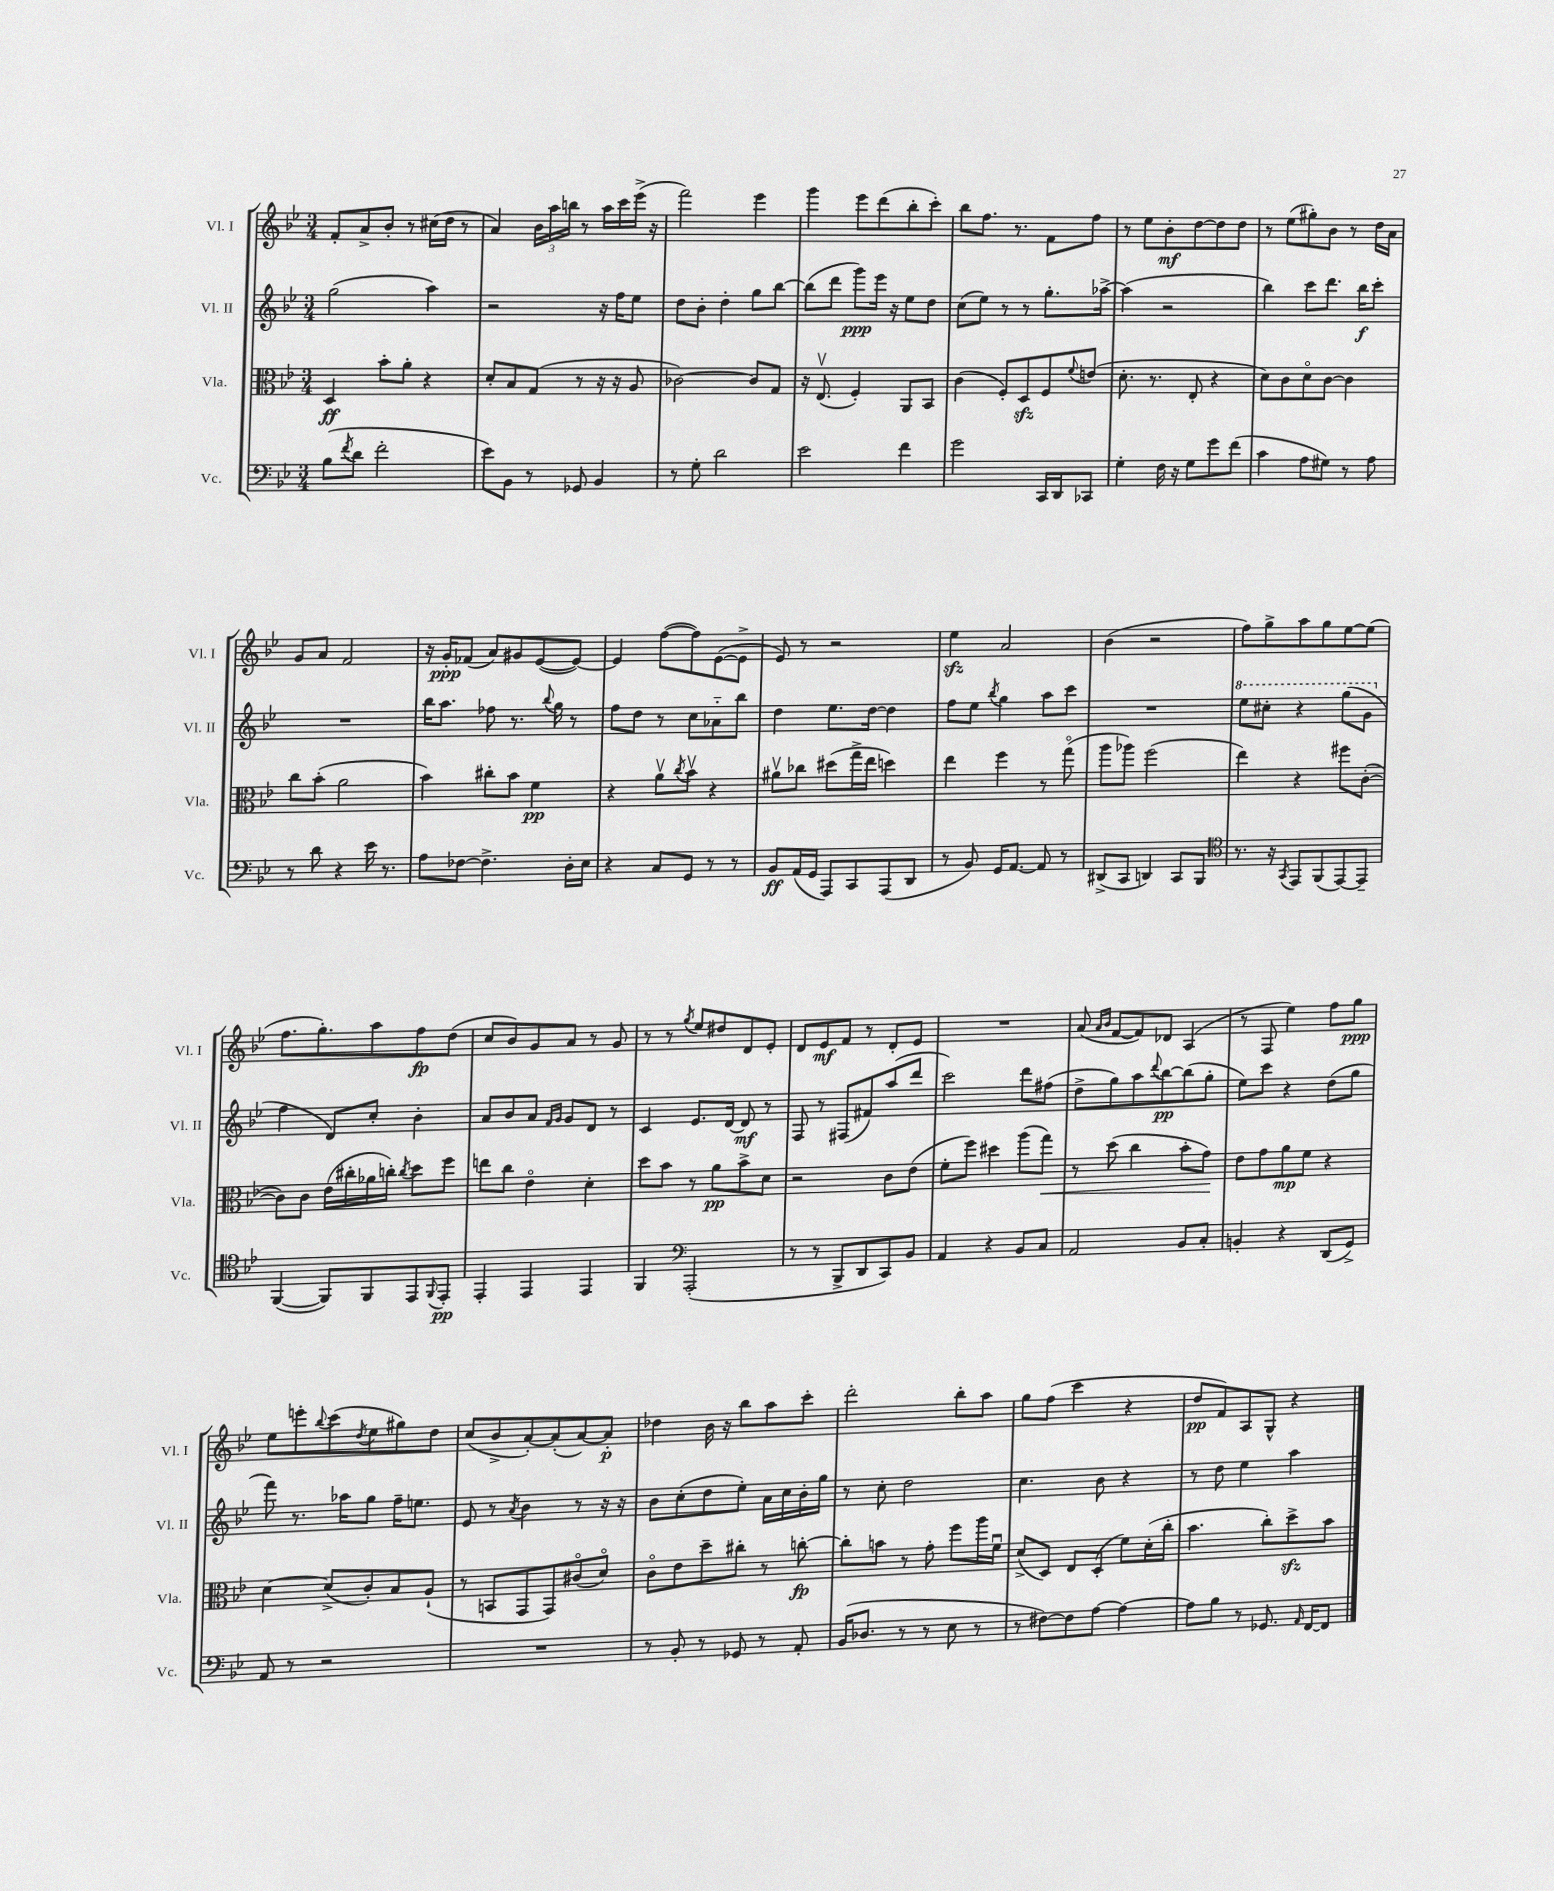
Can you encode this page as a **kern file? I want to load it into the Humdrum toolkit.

**kern	**kern	**kern	**kern
*staff4	*staff3	*staff2	*staff1
*clefF4	*clefC3	*clefG2	*clefG2
*k[b-e-]	*k[b-e-]	*k[b-e-]	*k[b-e-]
*M3/4	*M3/4	*M3/4	*M3/4
(8B-	4D	(2gg	8f'
8qf	.	.	.
8d	.	.	8a^
2f'	8b-'	.	8b-'
.	8a'	.	8r
.	4r	4aa)	(16cc#
.	.	.	16dd
.	.	.	8r
=	=	=	=
8e-)	8d'	2r	4a)
8BB-	8B-	.	.
8r	(8G	.	24b-
.	.	.	24aa
.	.	.	24bb
8GG-	8r	.	8r
4BB-	16r	16r	16aa
.	16r	16ff	16ccc
.	8A	8ee-	(16eee-^
.	.	.	16r
=	=	=	=
8r	[2c-)	8dd	2fff)
8G'	.	8b-'	.
2d	.	4dd'	.
.	8c-]	8gg	4eee-
.	8G	[8bb-	.
=	=	=	=
2e-	16r	(8bb-]	4ggg
.	(8.E-v	.	.
.	.	8ddd	.
.	4F')	8ggg)	8eee-
.	.	16eee-	(8ddd
.	.	16r	.
4f	8AA	8ee-	8bb-'
.	8BB-	8dd	8ccc')
=	=	=	=
2g	(4c	(8cc	8bb-
.	.	8ee-)	8.ff
.	8F')	8r	.
.	.	.	8.r
.	8D	8r	.
16CC	8F	8.gg'	8f
16DD	.	.	.
.	8qqf	.	.
8CC-	(8e	.	8ff
.	.	[16aa-^	.
=	=	=	=
4G'	8.d'	(4aa-]	8r
.	.	.	8ee-
.	8.r	.	.
16F	.	2r	8b-'
16r	.	.	.
8G	8E-'	.	[8dd
8g	4r	.	8dd]
(8f	.	.	8dd
=	=	=	=
4c	8d)	4bb-)	8r
.	8c	.	(8ee-
8A	8do	8ccc	8gg#')
8G#)	[8c	8.ddd	8b-
8r	4c]	.	8r
.	.	16bb-	.
8A	.	8ccc'	16dd
.	.	.	16a
=	=	=	=
8r	8cc	2.r	8g
8d	(8b-'	.	8a
4r	2a	.	2f
16e-	.	.	.
8.r	.	.	.
=	=	=	=
8A	4b-)	16bb-	16r
.	.	8.aa	16g'
[8F-	.	.	(8f-
4.F-^]	8cc#'	8ff-	8a)
.	8b-	8.r	8g#
.	4f	.	([8e-
.	.	8qqbb-	.
.	.	16gg	.
16D'	.	8r	8e-_)
16E-	.	.	.
=	=	=	=
4r	4r	8ff	4e-]
.	.	8dd	.
8C	8av	8r	([8ff
.	8qcc	.	.
8GG	8b-v	8cc	8ff])
8r	4r	8a-'~	([8e-
8r	.	8bb-	8e-^]
=	=	=	=
8BB-	8a#v	4dd	8e-)
(16AA	8cc-	.	8r
16GG	.	.	.
8AAA)	(8dd#	8.ee-	2r
8CC	16gg^	.	.
.	16ee-	[16dd	.
(8AAA	4dd)	4dd]	.
8DD	.	.	.
=	=	=	=
8r	4ee-	8ff	4ee-
8BB-)	.	8ee-	.
.	.	8qbb-	.
16GG	4ff	4gg	2a
[8.AA	.	.	.
8AA]	8r	8aa	.
8r	(8ggo	8ccc	.
=	=	=	=
(8DD#^	8aa	2.r	(4b-
8CC	8aa-)	.	.
4DD)	(2ff	.	2r
8CC	.	.	.
8BBB-	.	.	.
=	=	=	=
*clefC4	*	*	*
8.r	4ee-)	8eee-	8ff)
.	.	8ccc#'	8gg^
16r	.	.	.
8qGG	.	.	.
8EE-	4r	4r	8aa
(8FF	.	.	8gg
[8EE-)	8ff#	(8ggg	[8ee-
8EE-~]	([8c'	8gg	(8ee-]
=	=	=	=
([4FF	8c])	4ff	8.ff
.	8c	.	.
.	.	.	8.gg')
8FF])	(16e-	8d)	.
.	16cc#'	.	.
8FF	16a-	8cc'	8aa
.	16cc')	.	.
.	8qcc	.	.
8EE-	8dd	4b-'	8ff
8qqFF	.	.	.
8EE-'	8ff	.	(8dd
=	=	=	=
4EE-'	8ee	8a	8cc
.	8cc	8b-	8b-)
4EE-	4e-o	8a	8g
.	.	16qqf	.
.	.	16qqg	.
.	.	8g	8a
4EE-	4d'	8d	8r
.	.	8r	8g
=	=	=	=
4FF	8dd	4c	8r
.	8b-	.	8r
*clefF4	*	*	*
.	.	.	8qgg
(2AAA'	8r	8.e-	8ee-
.	8a	.	8dd#
.	.	[16d	.
.	8b-^	8d]	8d
.	8d	8r	8e-'
=	=	=	=
8r	2r	8F	8d
8r	.	8r	8e-
8BBB-^	.	(8F#	8f
8DD	.	8f#)	8r
8CC)	8c	(8aa	8d'
8BB-	(8e-	8ddd	8e-
=	=	=	=
4AA	8f'	2ccc)	2.r
.	8ff)	.	.
4r	4dd#	.	.
8BB-	(8aa	8ddd	.
8C	8gg)	(8ff#	.
=	=	=	=
2AA	8r	8dd^	(8a
.	.	.	16qqa
.	.	.	16qqb-
.	(8dd	8gg)	[8f
.	4cc	8aa	8f])
.	.	8qqddd	.
.	.	[8bb-	8d-
8BB-	8b-'	(8bb-]	(4A
8C'	8g)	8gg'	.
=	=	=	=
4BB'	8e-	8ee-)	8r
.	8g	8ccc	8F
4r	8a	4r	4ee-)
.	8f	.	.
(8DD	4r	(8dd	8ff
8GG^)	.	8gg	8gg
=	=	=	=
8AA	[4d	8fff)	8ee-
8r	.	8.r	8eee'
.	.	.	8qqbb-
2r	(8d^]	.	(8ccc
.	.	16aa-	.
.	.	.	8qdd
.	8c')	8gg	8ee-
.	8B-	16ff~	8gg#)
.	.	8.ee	.
.	(8A`	.	8dd
=	=	=	=
2.r	8r	8e-	(8cc
.	8BB	8r	8b-^
.	.	8qa	.
.	8GG	4b-	[8a')
.	8GG)	.	(8a']
.	(8c#o	8r	[8a)
.	8do)	16r	8a']
.	.	16r	.
=	=	=	=
8r	8co	8b-	4dd-
8BB-'	8e-	(8cc'	.
8r	8dd~	8dd	16b-
.	.	.	16r
8GG-	8cc#'	8ee-')	8bb-
8r	8r	16a	8aa
.	.	16cc	.
8AA'	[8cc'	16b-'	8ccc'
.	.	16gg	.
=	=	=	=
(16BB-	8cc']	8r	2ddd'
8.D-	.	.	.
.	8b	8cc'	.
8r	8r	2dd	.
8r	8g'	.	.
8E-	8ff	.	8bb-'
8r	16aa	.	8aa
.	16fu	.	.
=	=	=	=
8r	(8d^	4.cc	8gg
[8F#)	8D)	.	(8ff
8F#]	8E-	.	4ccc
[8A	(8D'	8b-	.
4A_	8f)	4r	4r
.	(16d'	.	.
.	16cc'	.	.
=	=	=	=
8A]	4.b-	8r	8dd
8B-	.	8dd	8f)
8r	.	4ee-	8A
8.GG-	8cc')	.	8G^^
.	8dd^	4aa	4r
16qqAA	.	.	.
[16FF	.	.	.
8FF]	8b-	.	.
==	==	==	==
*-	*-	*-	*-
